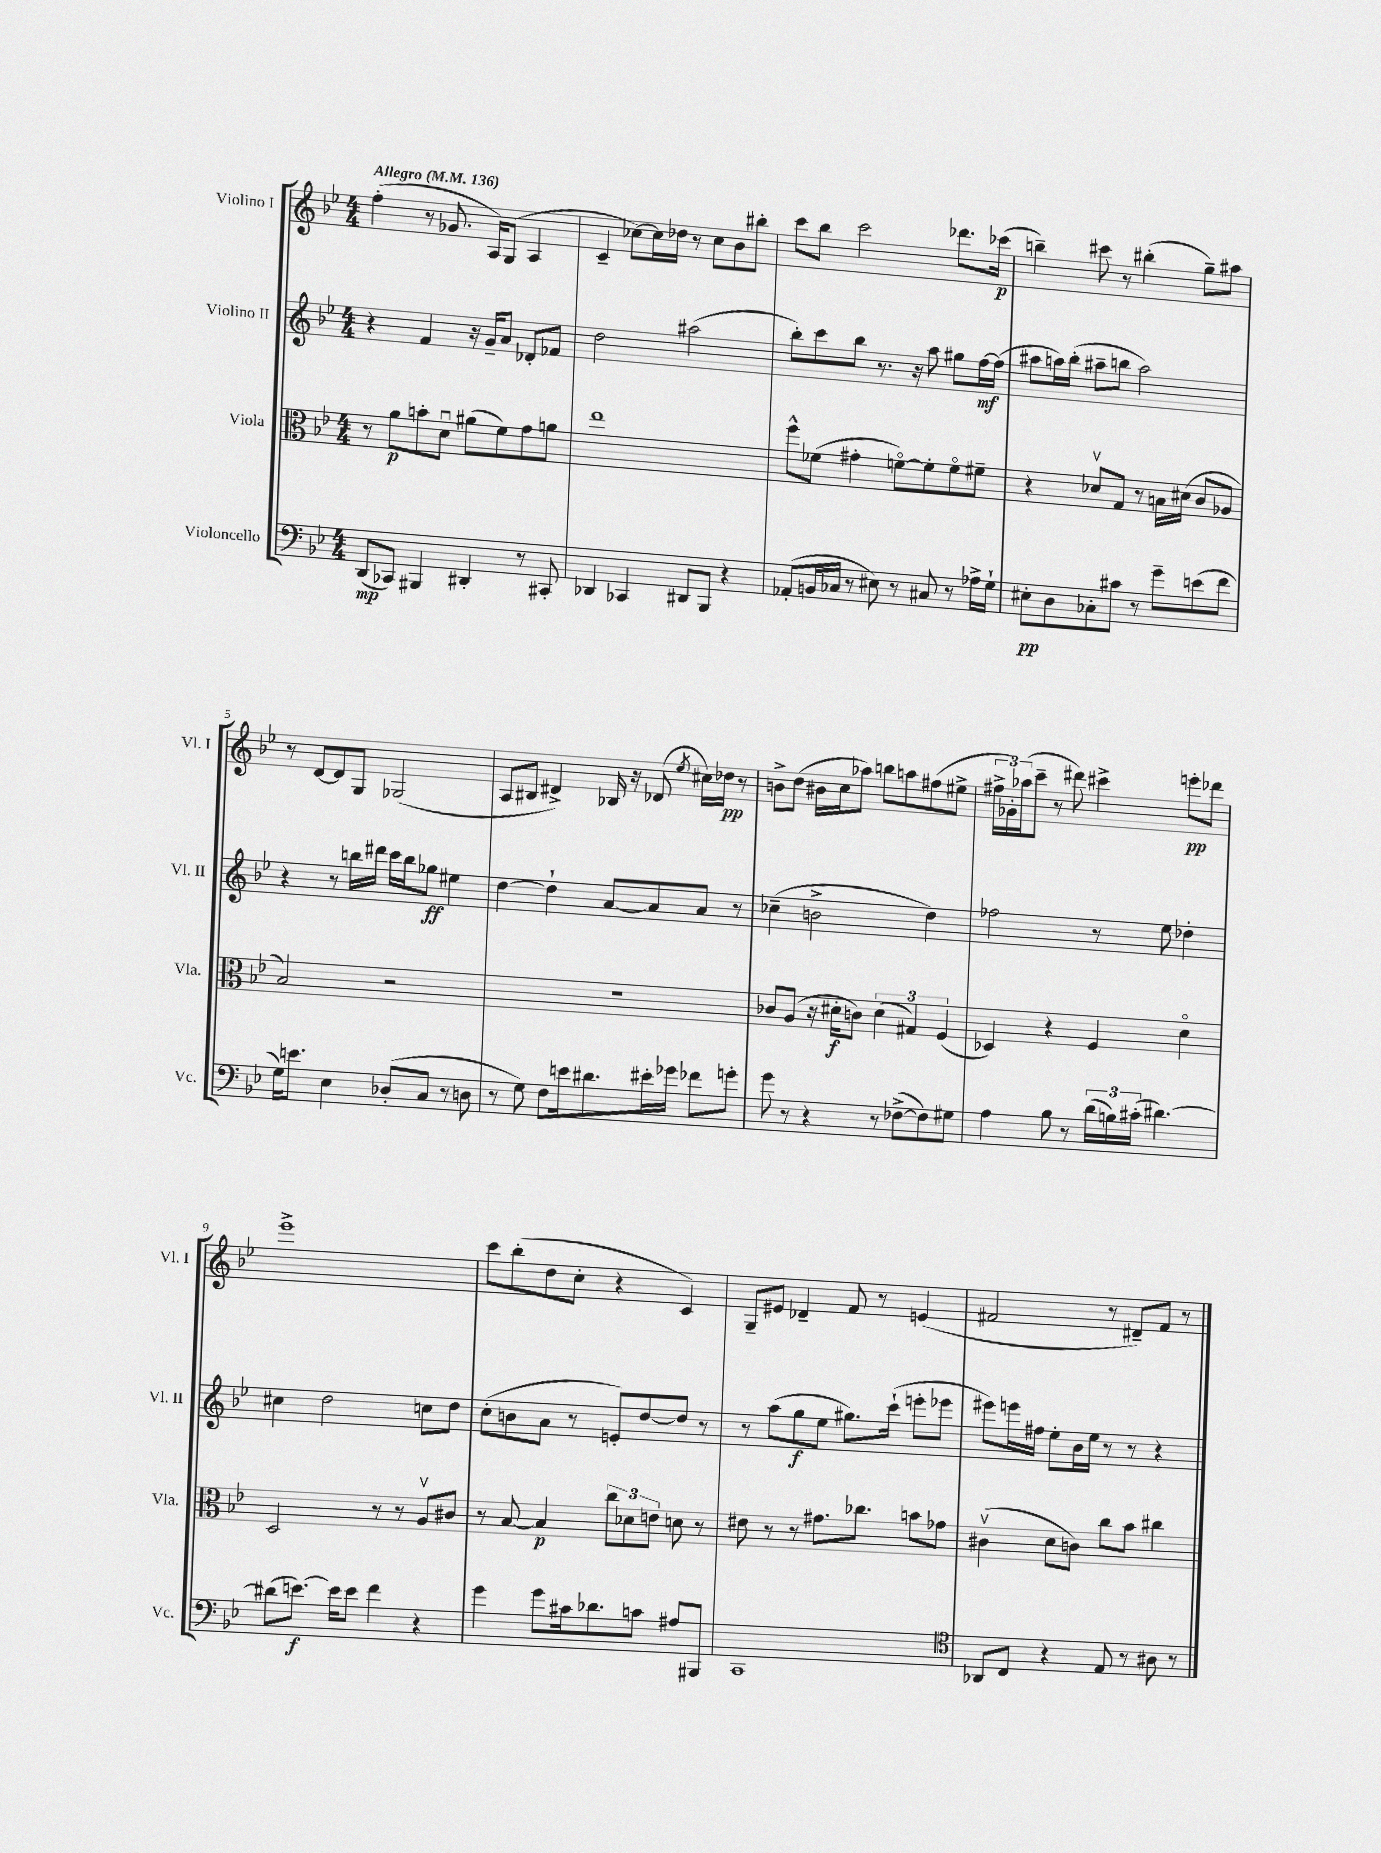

**kern	**kern	**kern	**kern
*staff4	*staff3	*staff2	*staff1
*clefF4	*clefC3	*clefG2	*clefG2
*k[b-e-]	*k[b-e-]	*k[b-e-]	*k[b-e-]
*M4/4	*M4/4	*M4/4	*M4/4
*MM136	*MM136	*MM136	*MM136
(8DD	8r	4r	(4ff'
8CC-)	8a	.	.
4BBB#	8b'	4f	8r
.	8du	.	8.g-
4DD#'	(8a#	16r	.
.	.	16g~	16A)
.	8f)	8a	(8G
8r	8g	8d-'	4A
8CC#'	8a	8f-	.
=	=	=	=
4DD-	1ee-	2dd	4c~
4CC-	.	.	[8cc-)
.	.	.	16cc-]
.	.	.	16dd-
8DD#	.	(2aa#	8r
8BBB-	.	.	8cc-
4r	.	.	8b-
.	.	.	8bb#'
=	=	=	=
(8AA-'	8ff^^	8bb-')	8ccc
16BB	(8f-	8ccc	8bb-
16C-	.	.	.
8r	4g#'	8bb-	2ccc
8E#)	.	8.r	.
8r	[8fo)	.	.
.	.	16r	.
8C#	8f']	8aa	.
8r	8fo	8gg#	8.ddd-
16A-^	8f#~	[16ff	.
16G`	.	(16ff]	(16ccc-
=	=	=	=
8E#'	4r	8aa#	4bb~)
8D	.	16aa)	.
.	.	(16bb-'	.
8C-'	8d-v	8aa#~	8ccc#
8c#	8G	8bb	8r
8r	8r	2aa#)	(4bb#'
8g~	16B	.	.
.	(16d#	.	.
(8e	8c	.	8gg~)
8f	8A-	.	8aa#
=	=	=	=
16G)	2B-)	4r	8r
8.e	.	.	.
.	.	.	[8d
4E-	.	8r	8d]
.	.	16bb	8G
.	.	16ddd#	.
(8D-'	2r	16ccc	(2G-
.	.	16bb	.
8C	.	8gg-	.
8r	.	4ee#	.
8D	.	.	.
=	=	=	=
8r	1r	[4dd	8A
8G)	.	.	8B#
8F	.	4dd`]	4d#^)
16e	.	.	.
8.d#	.	.	.
.	.	[8a	16B-
.	.	.	16r
16e#'	.	8a]	(8d-
16g-	.	.	.
.	.	.	8qee-
8f-	.	8a	16cc#)
.	.	.	16dd-
8g'	.	8r	8r
=	=	=	=
8g	8c-	(4cc-~	8b^
8r	(8A	.	(8dd
4r	16r	2b^	16b#
.	16d#'	.	16cc
.	8c)	.	8aa-)
8r	(6d#	.	8bb
([8F-^	.	.	8aa
.	6G#)	.	.
8F-])	.	4dd)	(8ff#
.	(6F	.	.
8G#	.	.	8ee#^
=	=	=	=
4A	4D-)	2ff-	24ff#^
.	.	.	24g-')
.	.	.	(24aa-
.	.	.	8ccc~
8B-	4r	.	8r
8r	.	.	8ddd#)
(24d	4F	8r	4ccc#^
24B)	.	.	.
(24c#'	.	.	.
[4.d#)	.	8ee-	.
.	4do	4dd-'	8eee'
.	.	.	8ddd-
=	=	=	=
(8d#]	2D	4cc#	1eee-^
[8.e)	.	.	.
.	.	2dd	.
16e]	.	.	.
8e	.	.	.
4f	8r	.	.
.	8r	.	.
4r	8Av	8cc	.
.	8c#	8dd	.
=	=	=	=
4g	8r	(8cc'	8ccc
.	[8B-	8b	(8bb-'
8g	4B-]	8a	8dd
16c#	.	8r	8cc'
8.d-	.	.	.
.	12cc	8e')	4r
.	12d-	.	.
8c	.	[8dd	.
.	12e	.	.
8A#	8d	8dd]	4c)
8BBB#	8r	8r	.
=	=	=	=
1CC	8e#	8r	8G~
.	8r	(8aa	8e#
.	8r	8gg	4d-~
.	8.g#	8ee-	.
.	.	8.gg#)	8f
.	8.cc-	.	.
.	.	.	8r
.	.	(16ccc`	.
.	8b	8eee'	(4e
.	8g-	8eee-	.
=	=	=	=
*clefC4	*	*	*
8AA-	(4c#v	8eee#)	2f#
8C	.	16eee	.
.	.	16ff#	.
4r	8d	8ee-'	.
.	8c)	16b-	.
.	.	16ee-	.
8E-	8cc	8r	8r
8r	8b-	8r	8d#~)
8A#	4cc#	4r	8f#
8r	.	.	8r
==	==	==	==
*-	*-	*-	*-
